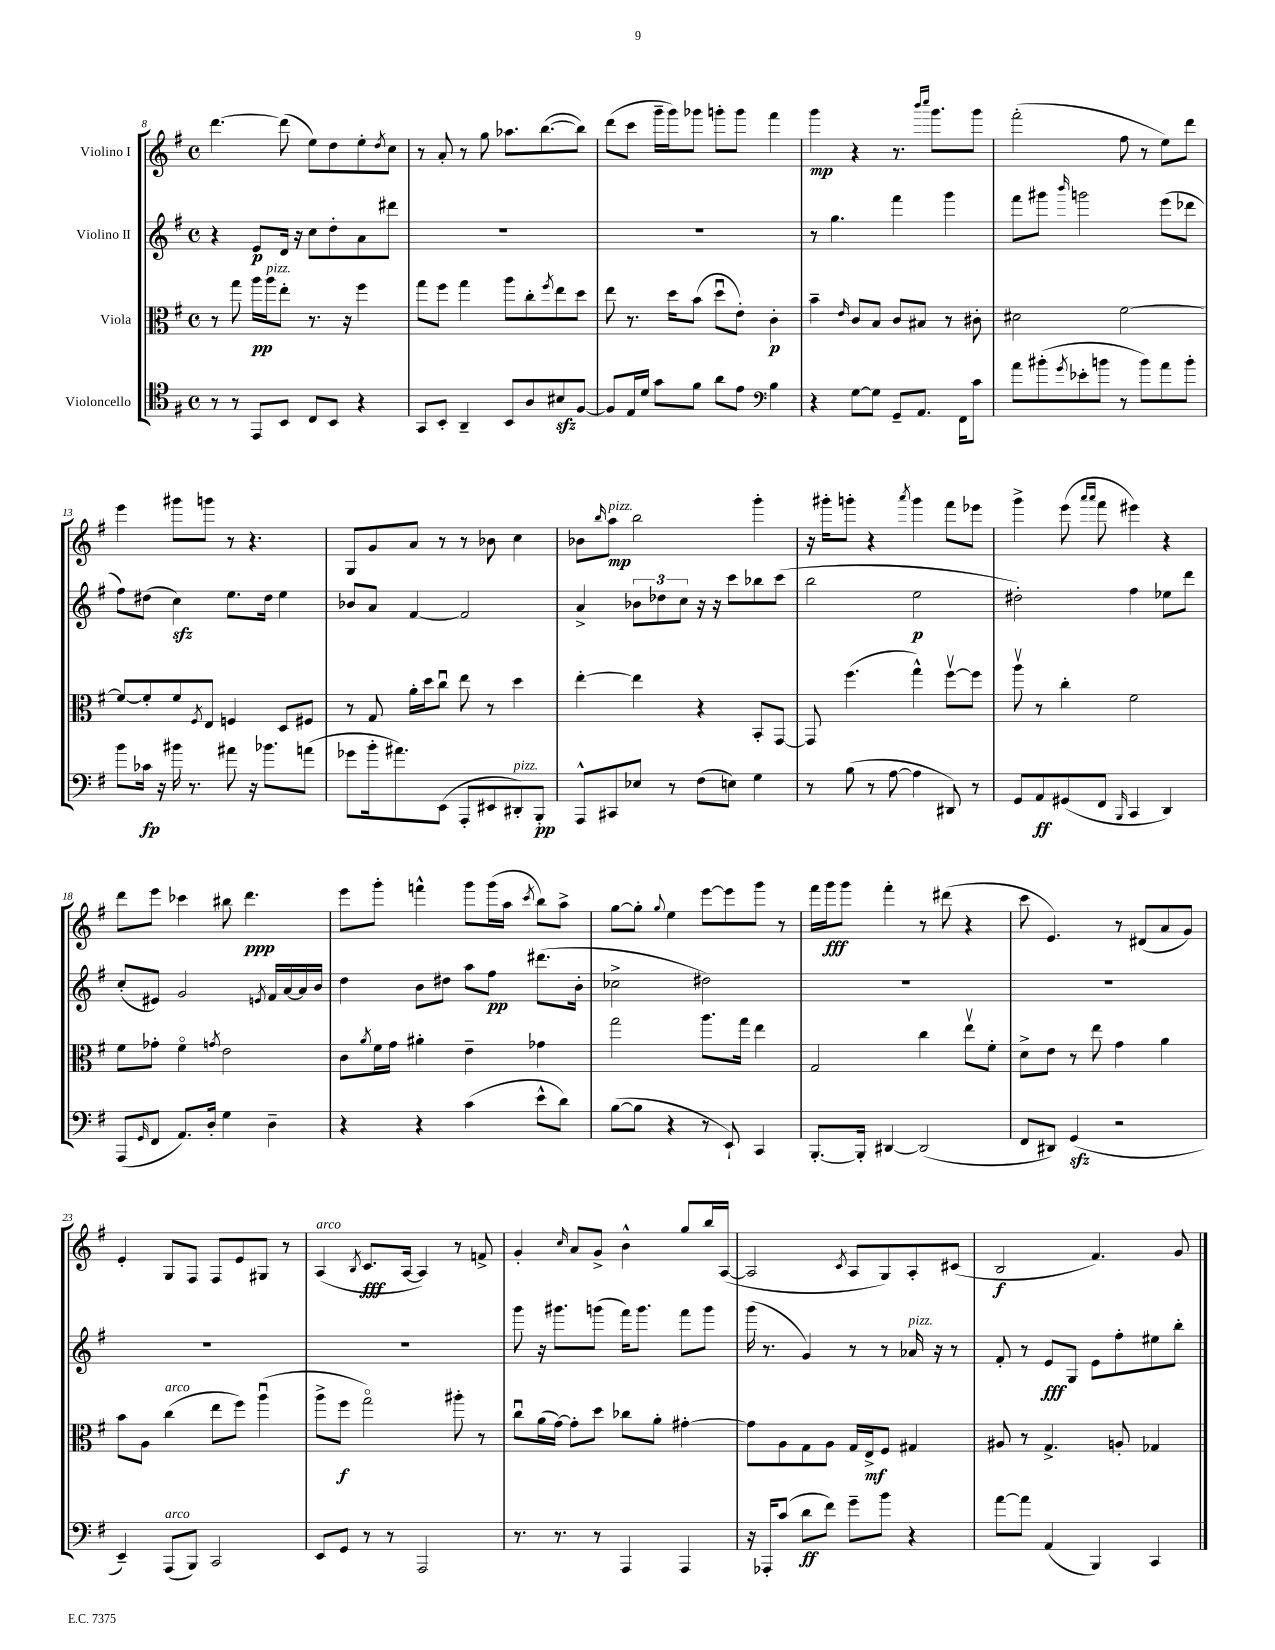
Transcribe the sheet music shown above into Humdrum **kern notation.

**kern	**kern	**kern	**kern
*staff4	*staff3	*staff2	*staff1
*clefC4	*clefC3	*clefG2	*clefG2
*k[f#]	*k[f#]	*k[f#]	*k[f#]
*M4/4	*M4/4	*M4/4	*M4/4
*met(c)	*met(c)	*met(c)	*met(c)
8r	8r	4r	[4.ddd\
8r	8gg\	.	.
8EE/L	16aa\LL	8e/L	.
.	16aa\J	.	.
8BB/J	8ee'\J	16d/Jk	(8ddd\]
.	.	16r	.
8C/L	8.r	8cc\L	8ee\L)
8BB/J	.	8dd'\	8dd\
.	16r	.	.
4r	4ff#\	8a\	8ee'\
.	.	.	8qdd/
.	.	8ddd#\J	8cc\J
=	=	=	=
8GG/L	8gg\L	1r	8r
8BB'/J	8ff#\J	.	8a'/
4AA~/	4gg\	.	8r
.	.	.	8gg\
8BB/L	8aa\L	.	8.aa-\L
8A/	8cc'\	.	.
.	.	.	([8.bb\
.	8qff#/	.	.
8B#/	8ee\	.	.
[8F#/J	8dd\J	.	8bb\]J)
=	=	=	=
8F#/]L	8ee\	1r	(8ddd\L
16E/L	8.r	.	8ccc\J
16d/JJ	.	.	.
8g\L	.	.	16ggg~\LL
.	16dd\LK	.	16ggg\J)
8f#\J	(8b\J	.	8ggg-\J
8a\L	8ddu\L	.	8ggg'\L
8e\J	8e'\J)	.	8ggg\J
*clefF4	*	*	*
4B\	4c'\	.	4fff#\
=	=	=	=
4r	4b~\	8r	4ggg\
.	.	4.gg\	.
.	16qqe/	.	.
[8G\L	8c/L	.	4r
8G\]J	8B/J	.	.
8GG~/L	8c/L	4fff#\	8.r
8.AA/J	8B#/J	.	.
.	.	.	16qqbbb/LL
.	.	.	16qqcccc/JJ
.	.	.	8.ggg\L
.	8r	4ggg\	.
16FF#\LK	.	.	.
8c\J	8c#'\	.	8ggg\J
=	=	=	=
8a\L	2d#\	8fff#\L	(2fff#'\
(8b#'\	.	8ggg#\J	.
8qg/	.	16qqbbb/	.
8e-'\	.	2ggg\	.
8b\J	.	.	.
8r	[2f#\	.	8ff#\
8b\L)	.	.	8r
8a\	.	(8eee\L	8ee\L)
8b'\J	.	8ddd-\J	8ddd\J
=	=	=	=
8b\L	8f#/_L	8ff#\L)	4eee\
16c-\Jk	8f#'/]	(8dd#\J	.
16r	.	.	.
16b#\	8f#/	4cc\)	8ggg#\L
8.r	.	.	.
.	8qF#/	.	.
.	8E/J	.	8ggg\J
8a#\	4F/	8.ee\L	8r
16r	.	.	4.r
8.b-\L	.	16dd#\Jk	.
.	8D/L	4ee\	.
(8a\J	8F#/J	.	.
=	=	=	=
8g-\L	8r	8b-/L	8G/L
16b'\k	8G/	8a/J	8g/
8.a#\)	.	.	.
.	16a'\LL	[4f#/	8a/J
.	16dd\J	.	.
(8EE\J	8ccu\J	.	8r
8AAA'/L	8ee\	2f#/]	8r
8EE#/	8r	.	8b-\
8DD#'/)	4dd\	.	4cc\
8BBB'/J	.	.	.
=	=	=	=
8AAA^^/L	[4ee'\	4a^/	8b-\L
.	.	.	16qqbb/
8CC#/	.	.	8aa\J
8E-/J	4ee\]	12b-\L	2bb\
.	.	12dd-\	.
8r	.	.	.
.	.	12cc\J	.
(8F#\L	4r	16r	.
.	.	16r	.
8E\J)	.	8ccc\L	.
4G\	8BB'/L	8bb-\	4ggg'\
.	[8GG/J	(8ccc\J	.
=	=	=	=
8r	8GG/]	2bb\	16r
.	.	.	16ggg#'\LK
(8B\	(4.ff#\	.	8ggg'\J
8r	.	.	4r
[8A\	.	.	.
.	.	.	8qaaa/
4A\]	4gg^^\)	2ee\	4ggg\
8DD#/)	[8ff#v\L	.	8fff#\L
8r	8ff#\]J	.	8eee-\J
=	=	=	=
8GG/L	8aav\	2dd#'\)	4ggg^\
8AA/	8r	.	.
(8GG#/	4cc'\	.	(8eee\
.	.	.	16qqaaa/LL
.	.	.	16qqaaa/JJ
8FF#/J	.	.	8fff#\
16qqBBB/	.	.	.
4CC/	2f#\	4ff#\	4eee#\)
4DD/)	.	8ee-\L	4r
.	.	8ddd\J	.
=	=	=	=
(8AAA/L	8f#\L	(8cc'/L	8ddd\L
16qqGG/	.	.	.
8FF#/J	8g-'\J	8e#/J)	8eee\J
8.AA/L)	4f#o\	2g/	4ccc-\
16D'/Jk	.	.	.
.	8qg/	.	.
4G\	2e\	.	8bb#\
.	.	.	4.ddd\
.	.	8qe/	.
4D~\	.	16f#/LL	.
.	.	[16a/	.
.	.	16a/]	.
.	.	16b/JJ	.
=	=	=	=
4r	8c\L	4dd\	8eee\L
.	8qa/	.	.
.	16f#\L	.	8ggg'\J
.	16g\JJ	.	.
4r	4a#'\	8b\L	4fff^^\
.	.	8dd#\J	.
(4c\	4e~\	8aa\L	8ggg\L
.	.	8ff#\J	(16ggg\L
.	.	.	16aa\JJ
.	.	.	8qccc/
8e^^\L	4g-\	(8.ddd#\L	8bb\L)
8d\J)	.	.	8aa^\J
.	.	16b'\Jk	.
=	=	=	=
([8B\L	2gg\	2cc-^\	[8gg\L
8B\]J	.	.	8gg'\]J
.	.	.	8qqgg/
4r	.	.	4ee\
8r	8.aa\L	2dd#\)	[8eee\L
8EE`/)	.	.	8eee\]
.	16gg\Jk	.	.
4CC/	4ee\	.	8ggg\J
.	.	.	8r
=	=	=	=
[8.BBB'/L	2G/	1r	16fff#\LL
.	.	.	16ggg\J
.	.	.	8ggg\J
16BBB'/]Jk	.	.	.
[4DD#/	.	.	4fff#'\
(2DD#/]	4cc\	.	8r
.	.	.	(8ddd#\
.	8eev\L	.	4r
.	8f#'\J	.	.
=	=	=	=
8FF#/L	8d^\L	1r	8ccc\
8DD#/J)	8e\J	.	4.e/)
(4GG/	8r	.	.
.	8ee\	.	.
2r	4g\	.	8r
.	.	.	(8d#/L
.	4a\	.	8a/
.	.	.	8g/J)
=	=	=	=
4EE~/)	8b\L	1r	4e'/
.	8A\J	.	.
(8AAA/L	(4cc\	.	8G/L
8BBB/J)	.	.	8F#/J
2CC/	8ee\L	.	8F#/L
.	8ff#\J)	.	8e/
.	(4aau\	.	8G#/J
.	.	.	8r
=	=	=	=
8EE/L	8aa^\L	1r	(4A/
8GG/J	8ff#\J	.	.
.	.	.	8qB/
8r	2ggo\)	.	8.c/L
8r	.	.	.
.	.	.	[16A/Jk
2AAA/	.	.	4A/])
.	8aa#'\	.	8r
.	8r	.	8f^/
=	=	=	=
8.r	8ccu\L	8ggg\	4g'/
.	(16a\L	16r	.
8.r	[16g\JJ)	8.ggg#\L	.
.	.	.	16qqcc/
.	8g'\]L	.	8a/L
8r	8dd\J	(8ggg\J	8g^/J
4AAA/	8cc-\L	16fff#\LK)	4b^^\
.	.	8.ggg\J	.
.	8a'\J	.	.
4AAA/	[4g#'\	8fff#\L	8gg/L
.	.	8ggg\J	16bb/L
.	.	.	([16A/JJ
=	=	=	=
16r	8g#\]L	(16ggg\	2A/]
16AAA-'/LK	.	8.r	.
(8c/J	8A\	.	.
8d\L	8G\	4g/)	.
8f#\J)	8A\J	.	.
.	.	.	8qc/
8g~\L	16G/LL	8r	8A/L
.	16E^/J	.	.
8b\J	8F#/J	8r	8G/)
4r	4G#/	16a-/	8A'/
.	.	16r	.
.	.	8r	(8c#/J
=	=	=	=
[8a\L	8A#/	8f#'/	2B/
8a\]J	8r	8r	.
(4AA/	4.G^/	8e/L	.
.	.	8G/J	.
4BBB/)	.	8e\L	4.f#/)
.	8A'/	8ff#'\	.
4CC/	4G-/	8ee#\	.
.	.	8bb'\J	8g/
==	==	==	==
*-	*-	*-	*-
